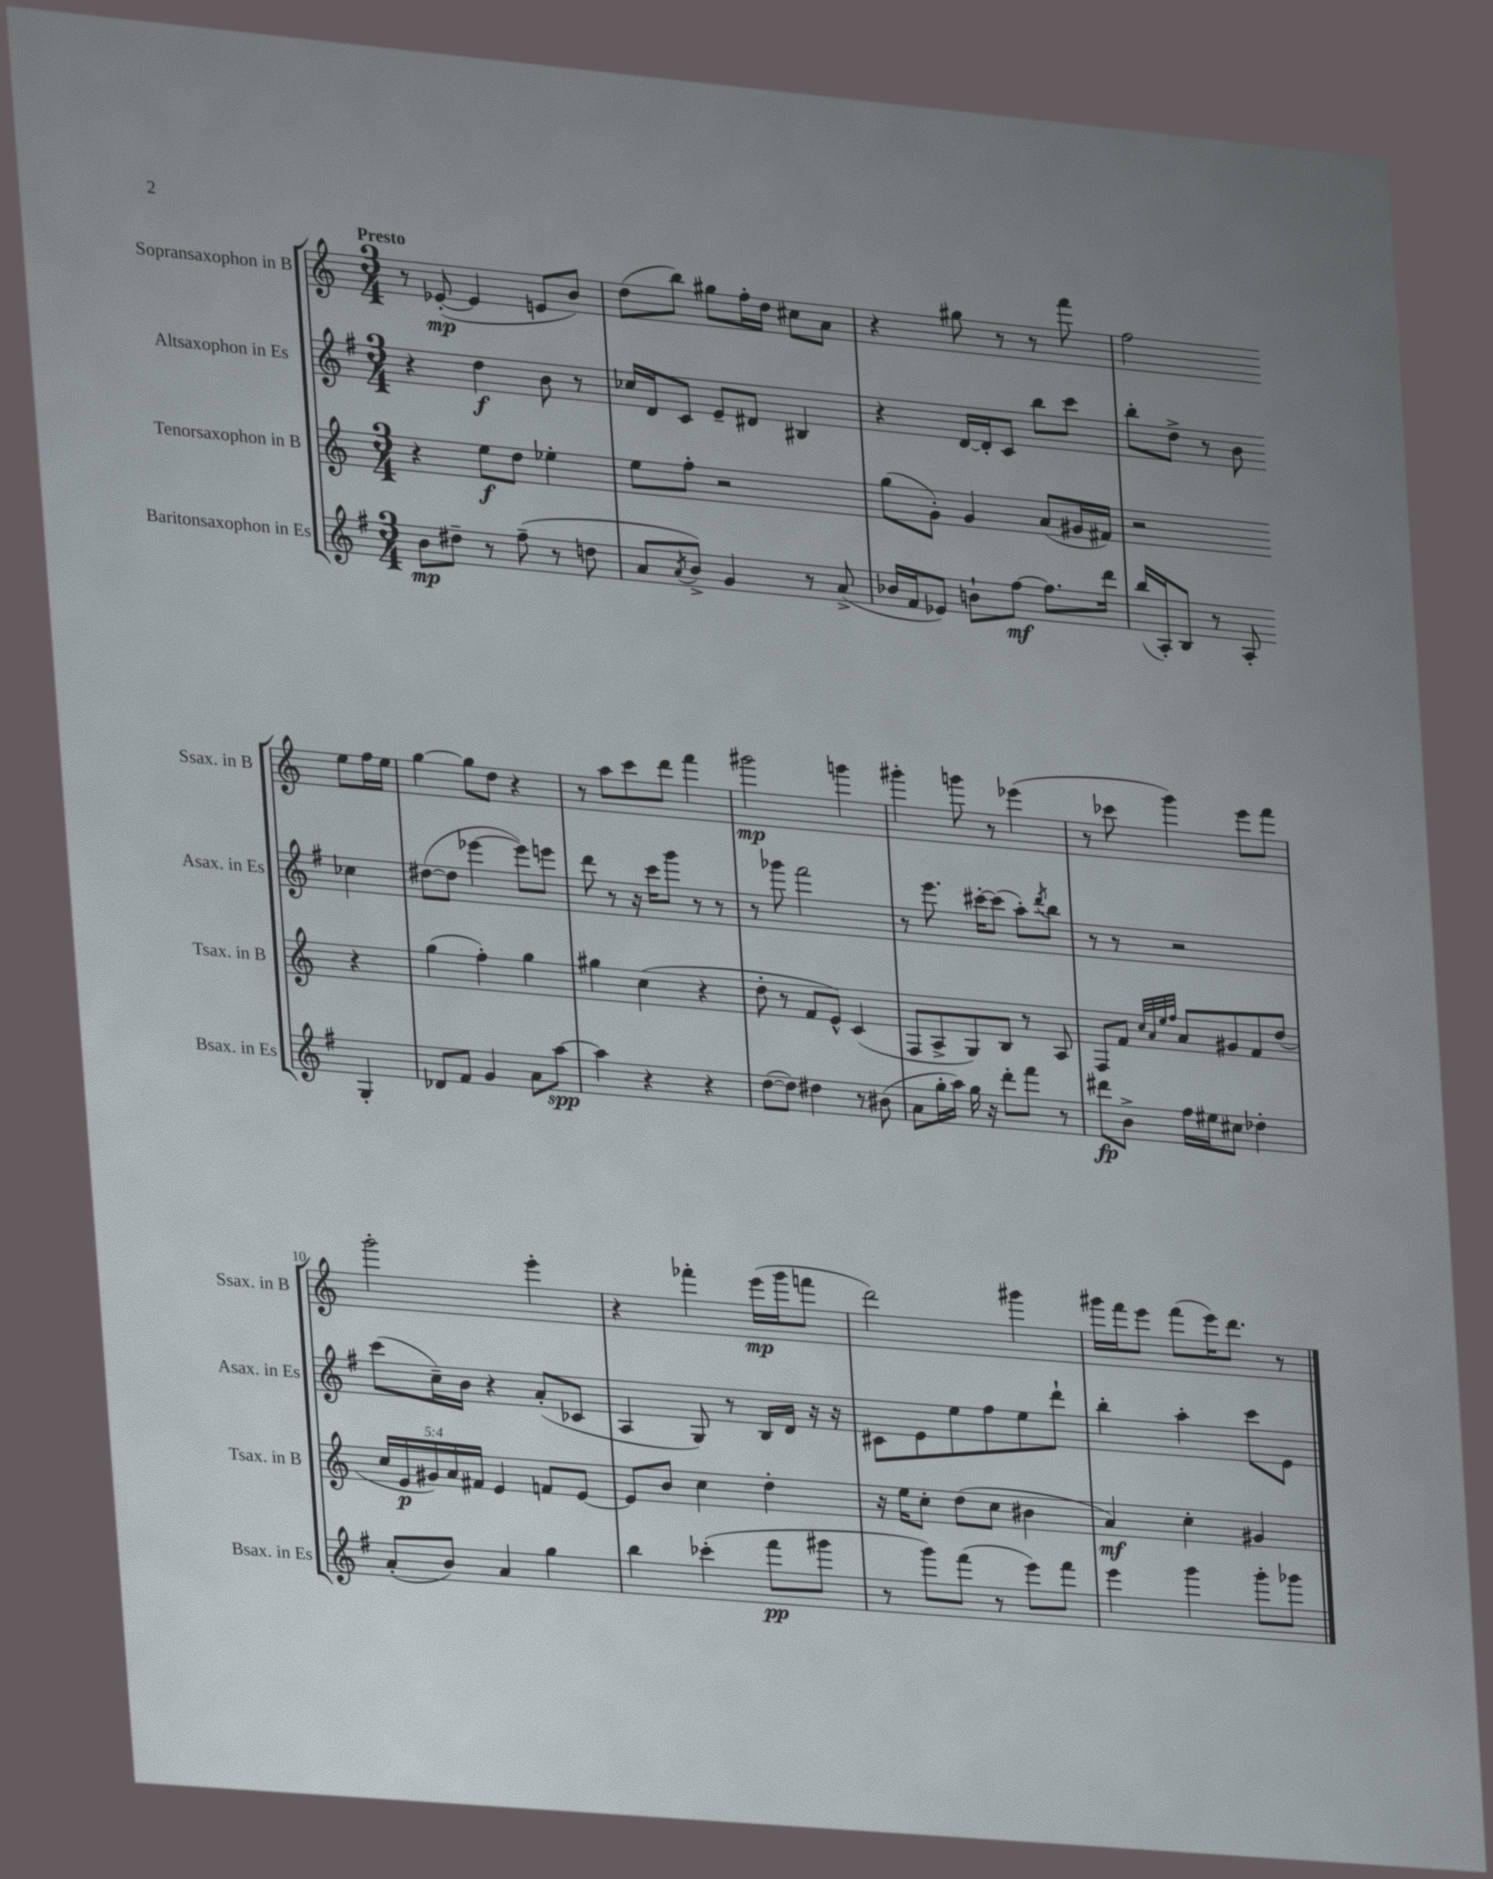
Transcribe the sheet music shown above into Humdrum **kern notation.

**kern	**kern	**kern	**kern
*staff4	*staff3	*staff2	*staff1
*clefG2	*clefG2	*clefG2	*clefG2
*k[f#]	*k[]	*k[f#]	*k[]
*M3/4	*M3/4	*M3/4	*M3/4
8b	4r	4r	8r
8dd#~	.	.	([8e-'
8r	8ee	4dd	4e-]
(8ff#~	8dd	.	.
8r	4ee-'	8b	8e
8dd	.	8r	8b)
=	=	=	=
8a	8ee	16cc-	(8dd
.	.	16d	.
8qa	.	.	.
8b^)	8ff'	8c	8bb)
4g	2r	8e~	8gg#
.	.	8d#	16ff'
.	.	.	16dd
8r	.	4B#	8cc#
(8a^	.	.	8a
=	=	=	=
16b-	(8gg	4r	4r
16f#	.	.	.
8e-)	8g')	.	.
8b`	4g	[16d	8gg#
.	.	16d']	.
[8ff#	.	8c	8r
8.ff#]	(8a	8bb	8r
.	16g#	8ccc	8fff
16ddd	16f#)	.	.
=	=	=	=
(16bb	2r	8bb'	2ff
16A')	.	.	.
8B	.	8dd^	.
8r	.	8r	.
8A'	.	8b	.
4G'	4r	4cc-	8ee
.	.	.	16ff
.	.	.	16ee
=	=	=	=
8d-	(4gg	([8dd#	[4gg
8f#	.	8dd#]	.
4g	4ff')	[4eee-	8gg]
.	.	.	8dd
8a	4gg	8eee-])	4r
[8aa	.	8eee	.
=	=	=	=
4aa]	4gg#	8ddd	8r
.	.	8r	8aa
4r	(4cc	16r	8ccc
.	.	16ccc	.
.	.	8ggg	8ddd
4r	4r	8r	4fff
.	.	8r	.
=	=	=	=
([8dd	8dd'	8r	2ggg#
8dd])	8r	8ggg-	.
4dd#	8f	2fff#	.
.	8e^^)	.	.
8r	(4c	.	4ggg
(8b#	.	.	.
=	=	=	=
8a	8F	8r	4ggg#'
16gg'	8A^	8.eee	.
16aa)	.	.	.
16gg	8G)	.	8ggg
16r	.	[16ccc#'	.
8ddd'	8B	(8ccc#]	8r
8fff#	8r	8aa')	(4eee-
.	.	8qddd	.
8r	8A	8bb	.
=	=	=	=
8ddd#	8F	8r	8r
8b^	8f	8r	8ccc-
.	32qqcc	.	.
.	32qqa	.	.
.	32qqee	.	.
.	32qqff	.	.
16ff#	8a	2r	4ggg)
16ee#	.	.	.
8cc#	8g#	.	.
4dd-'	8f	.	8eee
.	(8dd	.	8fff
=	=	=	=
(8a'	20cc	(8ccc	2ggg'
.	20e	.	.
.	20g#)	.	.
8b)	.	16cc~)	.
.	20a	.	.
.	.	16b	.
.	20f#	.	.
4a	4e	4r	.
4gg	8f	(8a'	4eee'
.	[8e	8c-	.
=	=	=	=
4bb	8e]	4A	4r
.	8b	.	.
(4ccc-'	4cc	8G)	4fff-'
.	.	8r	.
8fff#	4dd'	16B	(16eee
.	.	16d	16ggg
8ggg#	.	16r	8fff
.	.	16r	.
=	=	=	=
8r	16r	8c#	2ddd)
.	16ee	.	.
8ggg)	8cc'	8e	.
(8fff#	(8dd	8ee	.
8r	8cc	8ff#	.
8eee)	4b#	8ee	4ggg#
8fff#	.	8ddd`	.
=	=	=	=
4eee	4a)	4bb'	16ggg#
.	.	.	16fff
.	.	.	8eee
4ggg	4cc'	4aa'	(8fff
.	.	.	16eee)
.	.	.	8.ddd
8ggg'	4g#	8ccc	.
8ggg-	.	8e	8r
==	==	==	==
*-	*-	*-	*-
